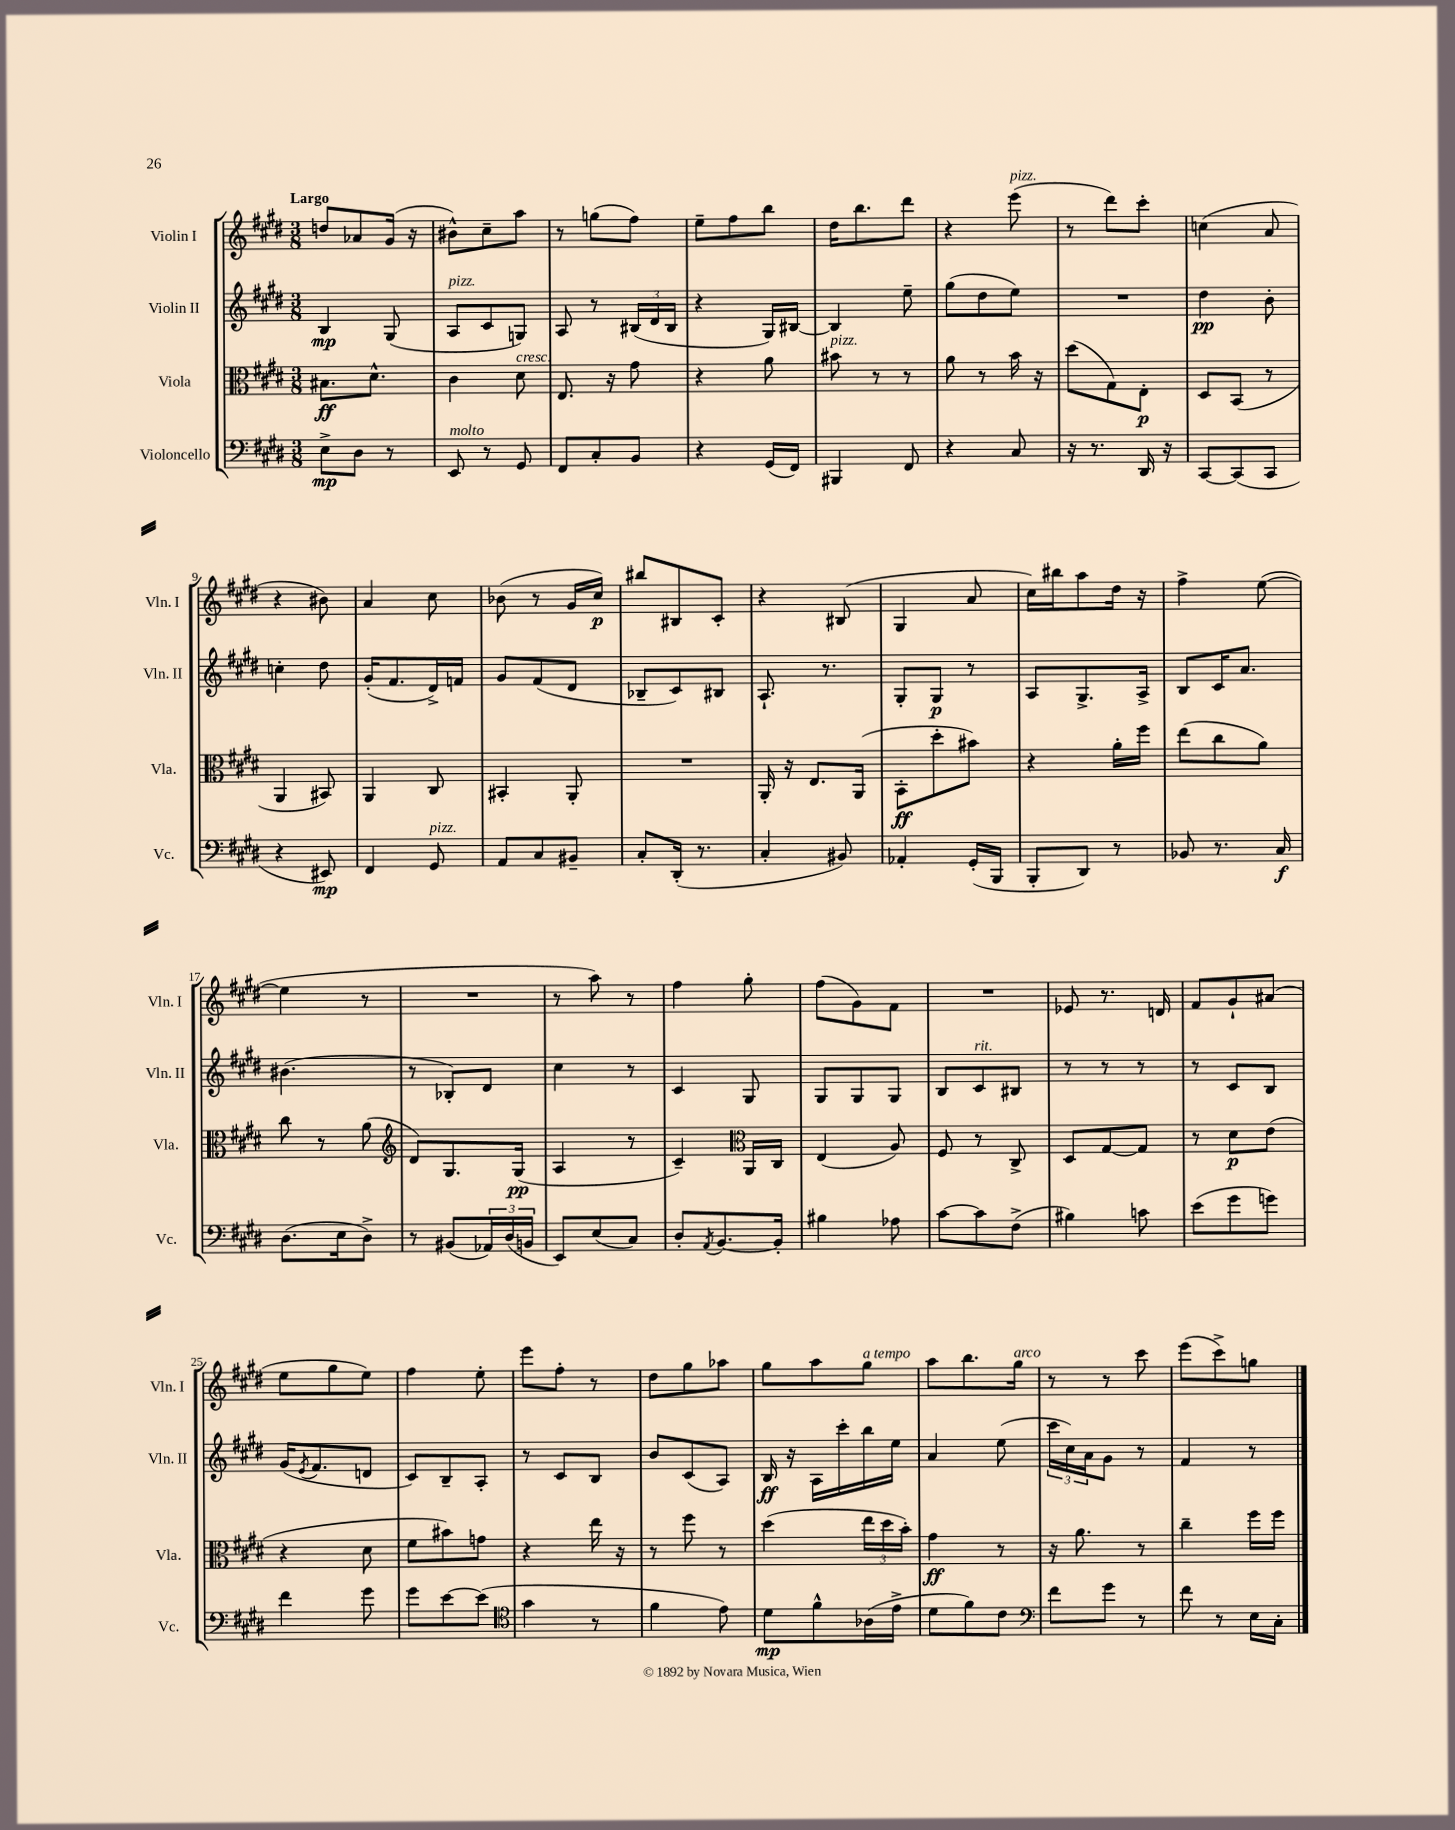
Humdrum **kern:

**kern	**dynam	**kern	**dynam	**kern	**dynam	**kern	**dynam
*part4	*part4	*part3	*part3	*part2	*part2	*part1	*part1
*staff4	*staff4	*staff3	*staff3	*staff2	*staff2	*staff1	*staff1
*I"Violoncello	*	*I"Viola	*	*I"Violin II	*	*I"Violin I	*
*I'Vc.	*	*I'Vla.	*	*I'Vln. II	*	*I'Vln. I	*
*clefF4	*	*clefC3	*	*clefG2	*	*clefG2	*
*k[f#c#g#d#]	*	*k[f#c#g#d#]	*	*k[f#c#g#d#]	*	*k[f#c#g#d#]	*
*M3/8	*	*M3/8	*	*M3/8	*	*M3/8	*
=1	=1	=1	=1	=1	=1	=1	=1
!	!	!	!	!	!	!LO:TX:a:B:t=Largo	!
8E^\L	mp	8.B#X\L	ff	4B/	mp	8ddn/L	.
8D#\J	.	.	.	.	.	8a-X/	.
.	.	8.d#^^\J	.	.	.	.	.
8r	.	.	.	(8G#/	.	(16g#/Jk	.
.	.	.	.	.	.	16r	.
=2	=2	=2	=2	=2	=2	=2	=2
!	!	!	!	!LO:TX:a:i:t=pizz.	!	!	!
!LO:TX:a:i:t=molto	!	!	!	!	!	!	!
8EE/	.	4c#\	.	8A/L	.	8b#X^^\L)	.
8r	.	.	.	8c#/	.	8cc#~\	.
!	!	!LO:TX:a:i:t=cresc.	!	!	!	!	!
8GG#/	.	8d#\	.	8Gn/J)	.	8aa\J	.
=3	=3	=3	=3	=3	=3	=3	=3
8FF#/L	.	8.E/	.	8A/	.	8r	.
8C#'/	.	.	.	8r	.	(8ggn\L	.
.	.	16r	.	.	.	.	.
8BB/J	.	8g#\	.	(24B#X/LL	.	8ff#\J)	.
.	.	.	.	24d#/	.	.	.
.	.	.	.	24B#/JJ	.	.	.
=4	=4	=4	=4	=4	=4	=4	=4
4r	.	4r	.	4r	.	8ee~\L	.
.	.	.	.	.	.	8ff#\	.
(16GG#/LL	.	8a\	.	16G#/LL)	.	8bb\J	.
16FF#/JJ)	.	.	.	[16B#X/JJ	.	.	.
=5	=5	=5	=5	=5	=5	=5	=5
!	!	!LO:TX:a:i:t=pizz.	!	!	!	!	!
4BBB#X/	.	8b#X\	.	4B#/]	.	16dd#\KL	.
.	.	.	.	.	.	8.bb\	.
.	.	8r	.	.	.	.	.
8FF#/	.	8r	.	8ee~\	.	8ddd#\J	.
=6	=6	=6	=6	=6	=6	=6	=6
4r	.	8a\	.	(8gg#\L	.	4r	.
.	.	8r	.	8dd#\	.	.	.
!	!	!	!	!	!	!LO:TX:a:i:t=pizz.	!
8C#/	.	16b\	.	8ee\J)	.	(8eee\	.
.	.	16r	.	.	.	.	.
=7	=7	=7	=7	=7	=7	=7	=7
16r	.	(8dd#\L	.	4.r	.	8r	.
8.r	.	.	.	.	.	.	.
.	.	8G#\)	.	.	.	8ddd#\L)	.
16DD#/	.	8E'\J	p	.	.	8ccc#'\J	.
16r	.	.	.	.	.	.	.
=8	=8	=8	=8	=8	=8	=8	=8
[8CC#/L	.	8D#/L	.	4dd#\	pp	(4ccn\	.
(8CC#/]	.	(8BB/J	.	.	.	.	.
8CC#/J	.	8r	.	8b'\	.	8a/	.
!!LO:LB:g=z
=9	=9	=9	=9	=9	=9	=9	=9
4r	.	4AA/	.	4ccn'\	.	4r	.
8EE#X/)	mp	8BB#X/)	.	8dd#\	.	8b#X\)	.
=10	=10	=10	=10	=10	=10	=10	=10
4FF#/	.	4AA/	.	(16g#'/KL	.	4a/	.
.	.	.	.	8.f#/	.	.	.
!LO:TX:a:i:t=pizz.	!	!	!	!	!	!	!
8GG#/	.	8C#/	.	16d#^/L)	.	8cc#\	.
.	.	.	.	16fn/JJ	.	.	.
=11	=11	=11	=11	=11	=11	=11	=11
8AA/L	.	4BB#X'/	.	8g#/L	.	(8b-X\	.
8C#/	.	.	.	(8f#/	.	8r	.
8BB#X~/J	.	8AA'/	.	8d#/J	.	16g#/LL	.
.	.	.	.	.	.	16cc#/JJ)	p
=12	=12	=12	=12	=12	=12	=12	=12
8C#'/L	.	4.r	.	8B-X~/L	.	8bb#X/L	.
(16DD#'/Jk	.	.	.	8c#/)	.	8B#X/	.
8.r	.	.	.	.	.	.	.
.	.	.	.	8B#X/J	.	8c#'/J	.
=13	=13	=13	=13	=13	=13	=13	=13
4C#'/	.	16AA'/	.	8.A`/	.	4r	.
.	.	16r	.	.	.	.	.
.	.	8.E/L	.	.	.	.	.
.	.	.	.	8.r	.	.	.
8BB#X/)	.	.	.	.	.	(8B#X/	.
.	.	(16AA/Jk	.	.	.	.	.
=14	=14	=14	=14	=14	=14	=14	=14
4AA-X'/	.	8BB'\L	ff	8G#'/L	.	4G#/	.
.	.	8dd#'\	.	8G#/J	p	.	.
(16GG#'/LL	.	8b#X\J)	.	8r	.	8a/	.
16BBB/JJ	.	.	.	.	.	.	.
=15	=15	=15	=15	=15	=15	=15	=15
8BBB'/L	.	4r	.	8A/L	.	16cc#\LL)	.
.	.	.	.	.	.	16bb#X\J	.
8DD#/J)	.	.	.	8.G#^/	.	8aa\	.
8r	.	16a'\LL	.	.	.	16dd#\Jk	.
.	.	16ff#\JJ	.	16A^/Jk	.	16r	.
=16	=16	=16	=16	=16	=16	=16	=16
8BB-X/	.	(8ee\L	.	8B/L	.	4ff#^\	.
8.r	.	8cc#\	.	16c#/K	.	.	.
.	.	.	.	8.a/J	.	.	.
.	.	8a\J)	.	.	.	([8ee\	.
16C#/	f	.	.	.	.	.	.
!!LO:LB:g=z
=17	=17	=17	=17	=17	=17	=17	=17
(8.D#\L	.	8cc#\	.	(4.b#X\	.	4ee\]	.
.	.	8r	.	.	.	.	.
16E\k	.	.	.	.	.	.	.
8D#^\J)	.	(8a\	.	.	.	8r	.
=18	=18	=18	=18	=18	=18	=18	=18
*	*	*clefG2	*	*	*	*	*
8r	.	8d#/L)	.	8r	.	4.r	.
(8BB#X/L	.	8.G#/	.	8B-X'/L)	.	.	.
24AA-X/L)	.	.	.	8d#/J	.	.	.
(24D#/	.	.	.	.	.	.	.
.	.	(16G#/Jk	pp	.	.	.	.
24BBn/JJ	.	.	.	.	.	.	.
=19	=19	=19	=19	=19	=19	=19	=19
8EE/L)	.	4A/	.	4cc#\	.	8r	.
(8E/	.	.	.	.	.	8aa\)	.
8C#/J)	.	8r	.	8r	.	8r	.
=20	=20	=20	=20	=20	=20	=20	=20
8D#'/L	.	4c#~/)	.	4c#/	.	4ff#\	.
8qAA/	.	.	.	.	.	.	.
[8.BB/	.	.	.	.	.	.	.
*	*	*clefC3	*	*	*	*	*
.	.	16AA/LL	.	8G#/	.	8gg#'\	.
16BB'/Jk]	.	16C#/JJ	.	.	.	.	.
=21	=21	=21	=21	=21	=21	=21	=21
4B#X\	.	(4E/	.	8G#/L	.	(8ff#\L	.
.	.	.	.	8G#/	.	8g#\)	.
8A-X\	.	8A/)	.	8G#/J	.	8f#\J	.
=22	=22	=22	=22	=22	=22	=22	=22
[8c#\L	.	8F#/	.	8B/L	.	4.r	.
!	!	!	!	!LO:TX:a:i:t=rit.	!	!	!
8c#\]	.	8r	.	8c#/	.	.	.
(8F#^\J	.	8C#^/	.	8B#X/J	.	.	.
=23	=23	=23	=23	=23	=23	=23	=23
4B#X\)	.	8D#/L	.	8r	.	8e-X/	.
.	.	[8G#/	.	8r	.	8.r	.
8cn\	.	8G#/J]	.	8r	.	.	.
.	.	.	.	.	.	16dn/	.
=24	=24	=24	=24	=24	=24	=24	=24
(8e\L	.	8r	.	8r	.	8f#/L	.
8g#\	.	8d#\L	p	8c#/L	.	8g#`/	.
8gn\J)	.	(8e\J	.	8B/J	.	(8a#X/J	.
!!LO:LB:g=z
=25	=25	=25	=25	=25	=25	=25	=25
4f#\	.	4r	.	(16g#/KL	.	8ee\L	.
.	.	.	.	8qe/	.	.	.
.	.	.	.	8.f#/	.	.	.
.	.	.	.	.	.	8gg#\	.
8g#\	.	8d#\	.	8dn/J	.	8ee\J)	.
=26	=26	=26	=26	=26	=26	=26	=26
8g#\L	.	8f#\L	.	8c#/L)	.	4ff#\	.
[8e\	.	8b#X\)	.	8B~/	.	.	.
(8e\J]	.	8gn\J	.	8A'/J	.	8ee'\	.
=27	=27	=27	=27	=27	=27	=27	=27
*clefC4	*	*	*	*	*	*	*
4g#\	.	4r	.	8r	.	8eee\L	.
.	.	.	.	8c#/L	.	8ff#'\J	.
8r	.	16ee\	.	8B/J	.	8r	.
.	.	16r	.	.	.	.	.
=28	=28	=28	=28	=28	=28	=28	=28
4f#\	.	8r	.	8b/L	.	8dd#\L	.
.	.	8ff#\	.	(8c#/	.	8gg#\	.
8e\)	.	8r	.	8A/J)	.	8aa-X\J	.
=29	=29	=29	=29	=29	=29	=29	=29
8d#\L	mp	(4dd#\	.	16B/	ff	8gg#\L	.
.	.	.	.	16r	.	.	.
8f#^^\	.	.	.	16A\LL	.	8aa\	.
.	.	.	.	16ccc#'\	.	.	.
!	!	!	!	!	!	!LO:TX:a:i:t=a tempo	!
(16A-X\L	.	24ee\LL	.	16bb\	.	8gg#\J	.
.	.	24dd#\	.	.	.	.	.
16e^\JJ	.	.	.	16ee\JJ	.	.	.
.	.	24b'\JJ)	.	.	.	.	.
=30	=30	=30	=30	=30	=30	=30	=30
8d#\L	.	4g#\	ff	4a/	.	8aa\L	.
8f#\)	.	.	.	.	.	8.bb\	.
8c#\J	.	8r	.	(8ee\	.	.	.
!	!	!	!	!	!	!LO:TX:a:i:t=arco	!
.	.	.	.	.	.	16gg#\Jk	.
=31	=31	=31	=31	=31	=31	=31	=31
*clefF4	*	*	*	*	*	*	*
8f#\L	.	16r	.	24ccc#\LL	.	8r	.
.	.	.	.	24cc#\)	.	.	.
.	.	8.a\	.	.	.	.	.
.	.	.	.	24a\J	.	.	.
8g#\J	.	.	.	8g#\J	.	8r	.
8r	.	8r	.	8r	.	8ccc#\	.
=32	=32	=32	=32	=32	=32	=32	=32
8f#\	.	4cc#~\	.	4f#/	.	(8eee\L	.
8r	.	.	.	.	.	8ccc#^\)	.
16E\LL	.	16ff#\LL	.	8r	.	8ggn\J	.
16C#'\JJ	.	16ff#\JJ	.	.	.	.	.
==	==	==	==	==	==	==	==
*-	*-	*-	*-	*-	*-	*-	*-
